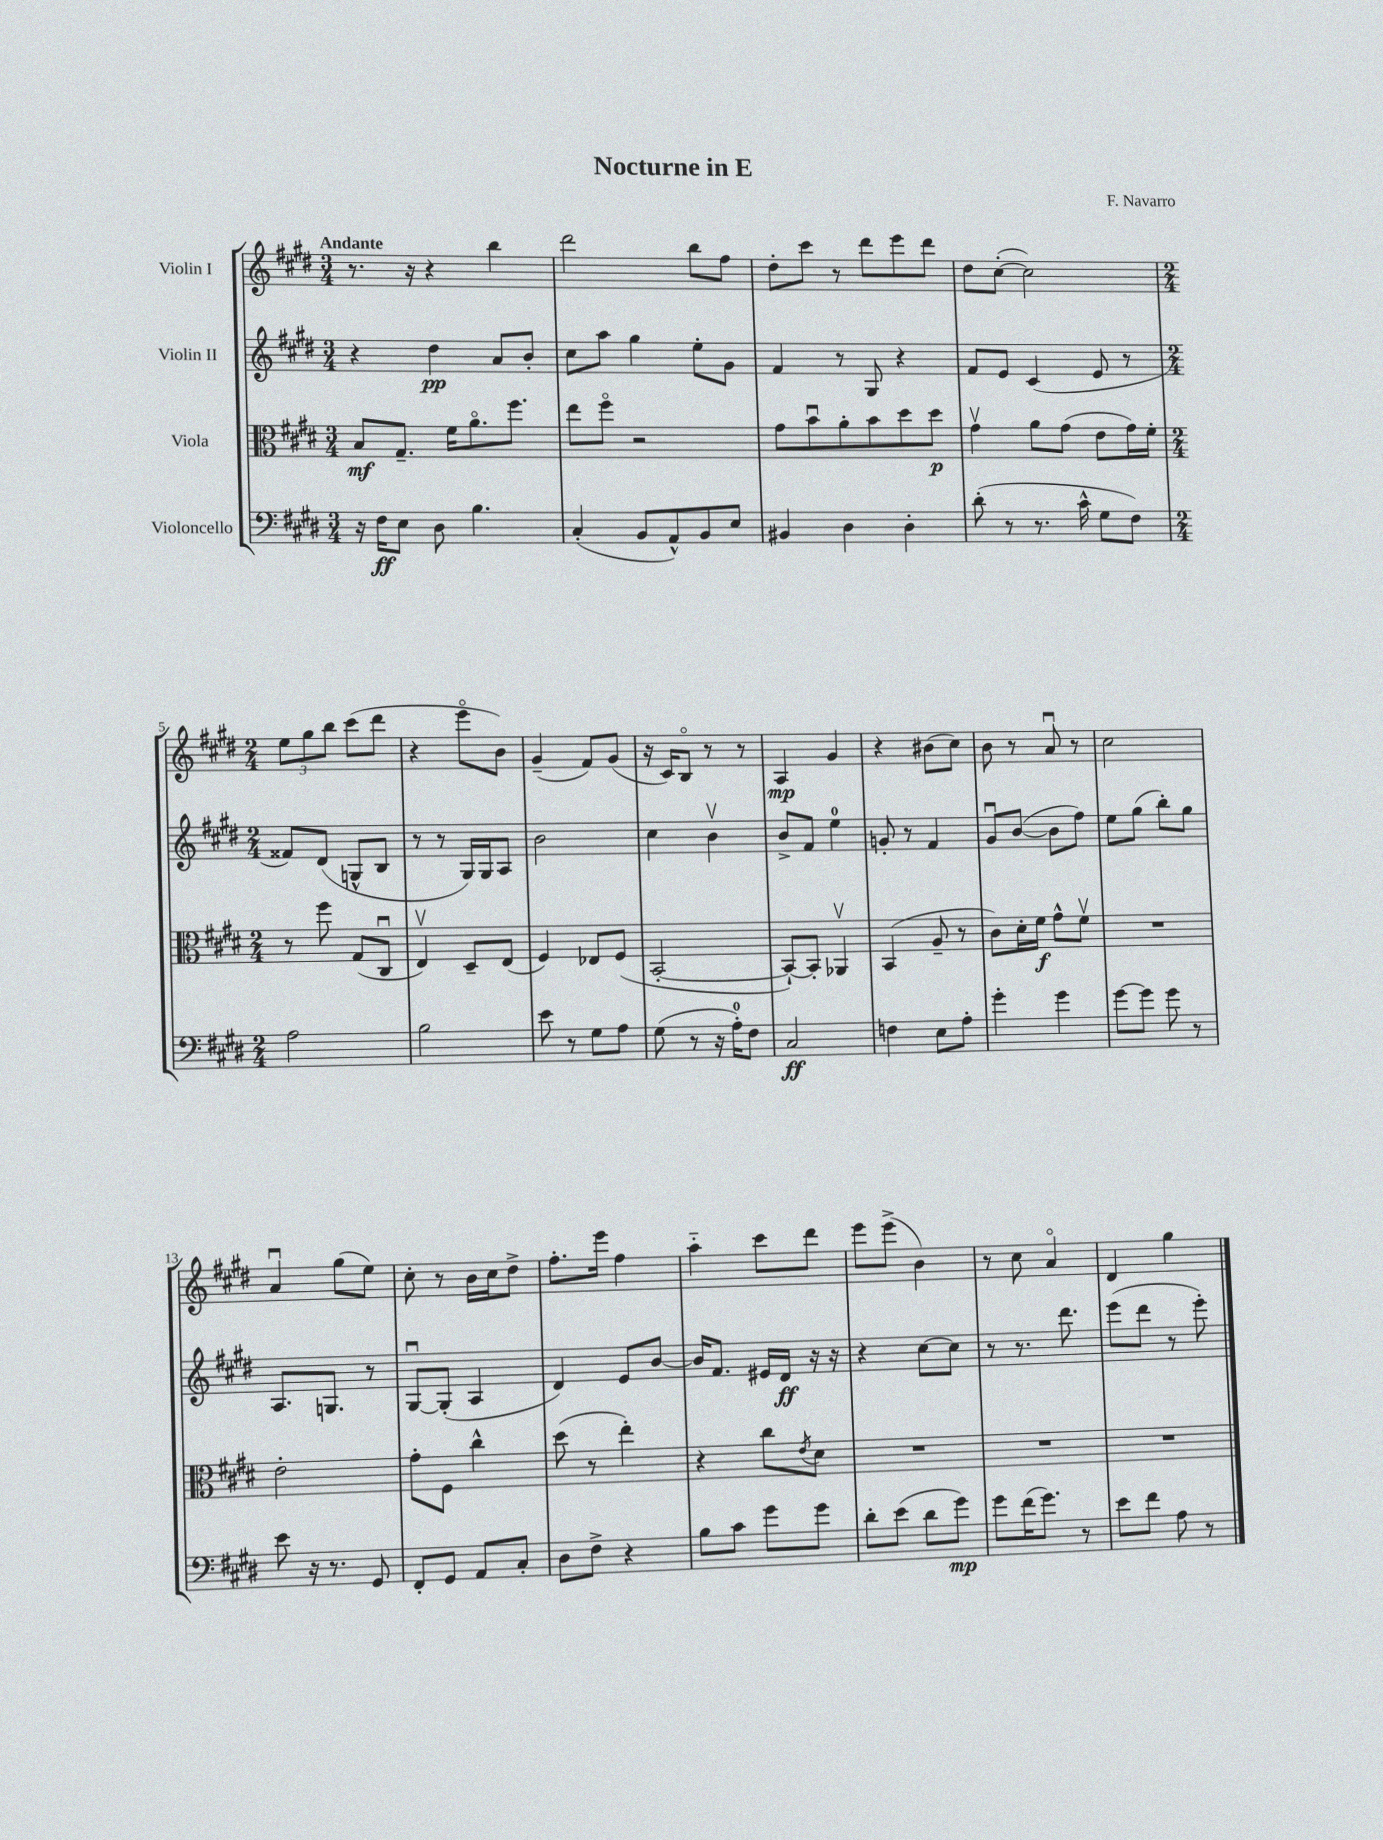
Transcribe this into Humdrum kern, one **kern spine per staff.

**kern	**kern	**kern	**kern
*staff4	*staff3	*staff2	*staff1
*clefF4	*clefC3	*clefG2	*clefG2
*k[f#c#g#d#]	*k[f#c#g#d#]	*k[f#c#g#d#]	*k[f#c#g#d#]
*M3/4	*M3/4	*M3/4	*M3/4
16r	8B/L	4r	8.r
16F#\LK	.	.	.
8E\J	8.G#~/J	.	.
.	.	.	16r
8D#\	.	4dd#\	4r
.	16f#\LK	.	.
4.B\	8.ao\	.	.
.	.	8a/L	4bb\
.	8.ff#\J	.	.
.	.	8b'/J	.
=	=	=	=
(4C#'/	8ee\L	8cc#\L	2ddd#\
.	8ff#o\J	8aa\J	.
8BB/L	2r	4gg#\	.
8AA^^/)	.	.	.
8BB/	.	8ee'\L	8bb\L
8E/J	.	8g#\J	8ff#\J
=	=	=	=
4BB#/	8g#\L	4f#/	8dd#'\L
.	8bu\	.	8ccc#\J
4D#\	8a'\	8r	8r
.	8b\	8G#/	8ddd#\L
4D#'\	8dd#\	4r	8eee\
.	8dd#\J	.	8ddd#\J
=	=	=	=
(8d#'\	4g#v\	8f#/L	8dd#\L
8r	.	8e/J	([8cc#'\J
8.r	8a\L	(4c#/	2cc#\])
.	(8g#\J	.	.
16c#^^\	.	.	.
8G#\L	8e\L	8e/	.
8F#\J)	16g#\L)	8r	.
.	16f#'\JJ	.	.
=	=	=	=
*M2/4	*M2/4	*M2/4	*M2/4
2A\	8r	8f##/L)	12ee\L
.	.	.	12gg#\
.	8ff#\	(8d#/J	.
.	.	.	12bb\J
.	(8G#/L	8G^^/L	(8ccc#\L
.	8C#u/J	8B/J	8ddd#\J
=	=	=	=
2B\	4Ev/)	8r	4r
.	.	8r	.
.	8D#~/L	16G#/LL)	8eeeo\L
.	.	16G#/J	.
.	(8E/J	8A/J	8b\J)
=	=	=	=
8e\	4F#/)	2b\	(4g#~/
8r	.	.	.
8G#\L	8E-/L	.	8f#/L)
8A\J	(8F#/J	.	(8g#/J
=	=	=	=
(8G#\	[2BB'/	4cc#\	16r
.	.	.	16c#/LK)
8r	.	.	8Bo/J
16r	.	4bv\	8r
16A'\LK)	.	.	.
8F#\J	.	.	8r
=	=	=	=
2C#/	8BB`/_L)	8b^/L	4A/
.	8BB'/]J	8f#/J	.
.	4AA-v/	4ee\	4g#/
=	=	=	=
4F\	(4BB/	8g'/	4r
.	.	8r	.
8E\L	8A~/	4f#/	(8b#\L
8A'\J	8r	.	8cc#\J)
=	=	=	=
4g#'\	8c#\L)	8g#u/L	8b\
.	16d#'\L	([8b/J	8r
.	16f#\JJ	.	.
4g#\	8g#^^\L	8b\]L	8au/
.	8f#v\J	8ff#\J)	8r
=	=	=	=
[8g#\L	2r	8ee\L	2cc#\
8g#\]J	.	(8gg#\J	.
8g#\	.	8bb'\L)	.
8r	.	8gg#\J	.
=	=	=	=
8e\	2e'\	8.A/L	4au/
16r	.	.	.
8.r	.	8.G/J	.
.	.	.	(8gg#\L
8GG#/	.	8r	8ee\J)
=	=	=	=
8FF#'/L	8g#'\L	[8G#u/L	8cc#'\
8GG#/J	8F#\J	(8G#'/]J	8r
8AA/L	4cc#^^\	4A/	16b\LL
.	.	.	16cc#\J
8C#'/J	.	.	8dd#^\J
=	=	=	=
8D#\L	(8dd#\	4d#/)	8.ff#'\L
8F#^\J	8r	.	.
.	.	.	16eee\Jk
4r	4ee'\)	8e/L	4ff#\
.	.	[8b/J	.
=	=	=	=
8B\L	4r	16b/]LK	4aa'~\
.	.	8.f#/J	.
8c#\J	.	.	.
8g#\L	8cc#\L	16e#/LL	8ccc#\L
.	.	16d#/JJ	.
.	8qe/	.	.
8g#\J	8d#\J	16r	8ddd#\J
.	.	16r	.
=	=	=	=
8d#'\L	2r	4r	8eee\L
(8e\J	.	.	(8eee^\J
8d#\L	.	[8cc#\L	4b\)
8g#\J)	.	8cc#\]J	.
=	=	=	=
8g#\L	2r	8r	8r
(16f#\K	.	8.r	8cc#\
8.g#\J)	.	.	.
.	.	.	4ao/
.	.	8.ddd#\	.
8r	.	.	.
=	=	=	=
8e\L	2r	(8eee\L	4d#/
8f#\J	.	8ddd#\J	.
8A\	.	8r	4gg#\
8r	.	8eee'\)	.
==	==	==	==
*-	*-	*-	*-
